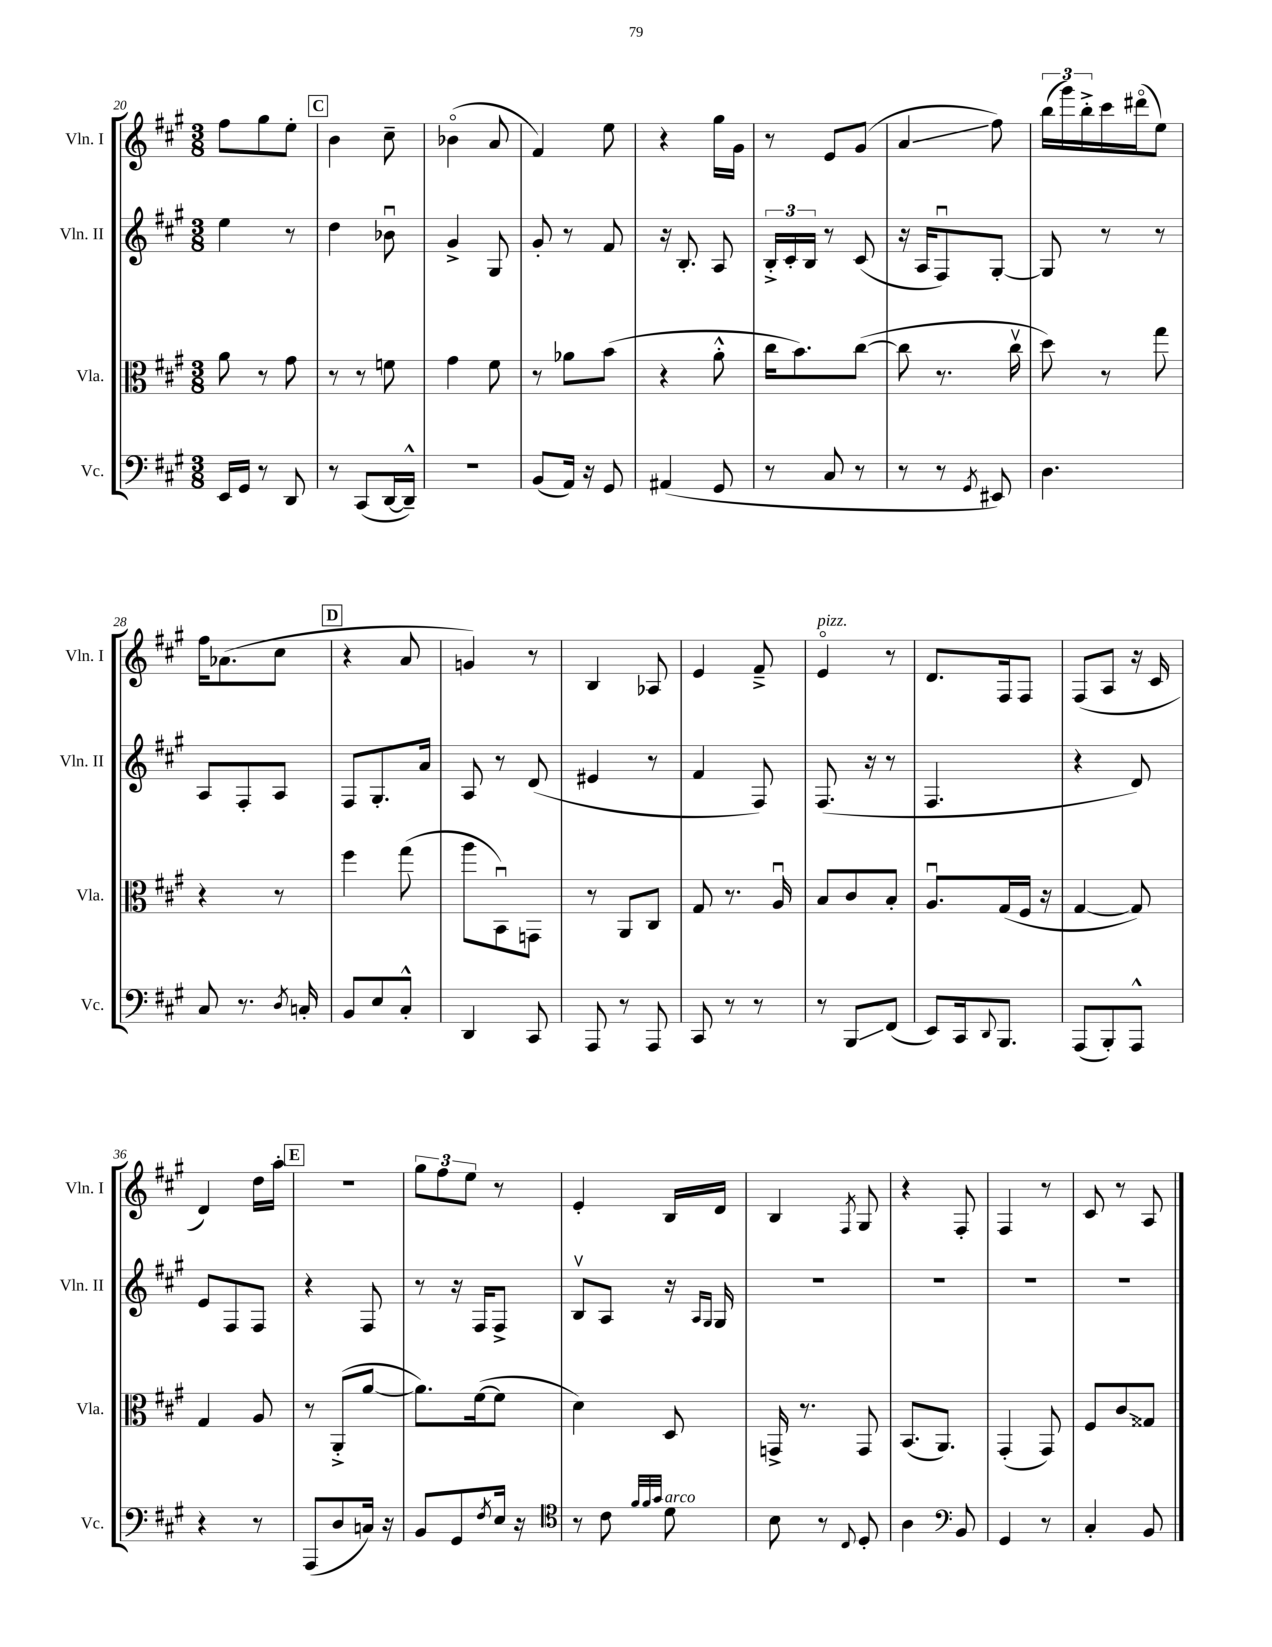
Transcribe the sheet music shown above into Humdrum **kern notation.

**kern	**kern	**kern	**kern
*staff4	*staff3	*staff2	*staff1
*clefF4	*clefC3	*clefG2	*clefG2
*k[f#c#g#]	*k[f#c#g#]	*k[f#c#g#]	*k[f#c#g#]
*M3/8	*M3/8	*M3/8	*M3/8
16EE/LL	8a\	4ee\	8ff#\L
16GG#/JJ	.	.	.
8r	8r	.	8gg#\
8DD/	8g#\	8r	8ee'\J
=	=	=	=
8r	8r	4dd\	4b\
(8CC#/L	8r	.	.
[16DD/L	8f\	8b-u\	8cc#~\
16DD~^^/]JJ)	.	.	.
=	=	=	=
4.r	4g#\	4g#^/	(4b-o\
.	8f#\	8G#/	8a/
=	=	=	=
(8BB/L	8r	8g#'/	4f#/)
16AA/Jk)	8a-\L	8r	.
16r	.	.	.
8GG#/	(8b\J	8f#/	8ee\
=	=	=	=
(4AA#/	4r	16r	4r
.	.	8.B'/	.
8GG#/	8a'^^\	8A/	16gg#\LL
.	.	.	16g#\JJ
=	=	=	=
8r	16cc#\LK	24B'^/LL	8r
.	.	24c#'/	.
.	8.b\)	.	.
.	.	24B/JJ	.
8C#/	.	8r	8e/L
8r	([8cc#\J	(8c#/	(8g#/J
=	=	=	=
8r	8cc#\]	16r	4a/
.	.	16A/LK	.
8r	8.r	8F#u/)	.
8qGG#/	.	.	.
8EE#/)	.	[8G#'/J	8ff#\)
.	16cc#v\	.	.
=	=	=	=
4.D\	8dd\)	8G#/]	(24bb\LL
.	.	.	24ggg#\)
.	.	.	24bb'^\
.	8r	8r	16ccc#\
.	.	.	(16ddd#o\J
.	8gg#\	8r	8ee\J)
=	=	=	=
8C#/	4r	8A/L	16ff#\LK
.	.	.	(8.a-\
8.r	.	8F#'/	.
.	8r	8A/J	8cc#\J
8qD/	.	.	.
16C'/	.	.	.
=	=	=	=
8BB/L	4ff#\	8F#/L	4r
8E/	.	8.G#'/	.
8C#'^^/J	(8gg#\	.	8a/
.	.	16a/Jk	.
=	=	=	=
4DD/	8aa\L	8A/	4g/)
.	8BBu\)	8r	.
8CC#/	8GG\J	(8d/	8r
=	=	=	=
8AAA/	8r	4e#/	4B/
8r	8AA/L	.	.
8AAA/	8C#/J	8r	8A-/
=	=	=	=
8CC#/	8G#/	4f#/	4e/
8r	8.r	.	.
8r	.	8F#/)	8f#~^/
.	16Au/	.	.
=	=	=	=
8r	8B/L	(8.F#/	4eo/
8BBB/L	8c#/	.	.
.	.	16r	.
(8FF#/J	8B'/J	8r	8r
=	=	=	=
8EE/L)	8.Au/L	4.F#/	8.d/L
16CC#/k	.	.	.
8qqDD/	.	.	.
8.BBB/J	(16G#/L	.	16F#/k
.	16F#/JJ	.	8F#/J
.	16r	.	.
=	=	=	=
(8AAA/L	[4G#/	4r	(8F#/L
8BBB'/)	.	.	8A/J
8AAA^^/J	8G#/])	8d/)	16r
.	.	.	16c#/
=	=	=	=
4r	4G#/	8e/L	4d/)
.	.	8F#/	.
8r	8A/	8F#/J	16dd\LL
.	.	.	16aa'\JJ
=	=	=	=
(8AAA/L	8r	4r	4.r
8D/	(8AA'^/L	.	.
16C/Jk)	[8a/J	8F#/	.
16r	.	.	.
=	=	=	=
8BB/L	8.a\]L)	8r	12gg#\L
.	.	.	12ff#\
8GG#/	.	16r	.
.	.	.	12ee\J
.	([16f#\k	16F#/LK	.
8qF#/	.	.	.
16E/Jk	8f#\]J	8F#^/J	8r
16r	.	.	.
=	=	=	=
*clefC4	*	*	*
8r	4d\)	8Bv/L	4e'/
8c#\	.	8A/J	.
32qqf#/LLL	.	.	.
32qqf#/	.	.	.
32qqg#/JJJ	.	.	.
8d\	8D/	16r	16B/LL
.	.	16qqA/LL	.
.	.	16qqG#/JJ	.
.	.	16G#/	16d/JJ
=	=	=	=
8B\	16GG^/	4.r	4B/
.	8.r	.	.
8r	.	.	.
8qqC#/	.	.	8qF#/
8D'/	8GG/	.	8G#/
=	=	=	=
4A\	(8.BB/L	4.r	4r
.	8.AA/J)	.	.
*clefF4	*	*	*
8BB/	.	.	8F#'/
=	=	=	=
4GG#/	(4GG#'/	4.r	4F#/
8r	8GG#/)	.	8r
=	=	=	=
4C#'/	8F#/L	4.r	8c#/
.	8c#/	.	8r
8BB/	8G##/J	.	8A/
==	==	==	==
*-	*-	*-	*-
